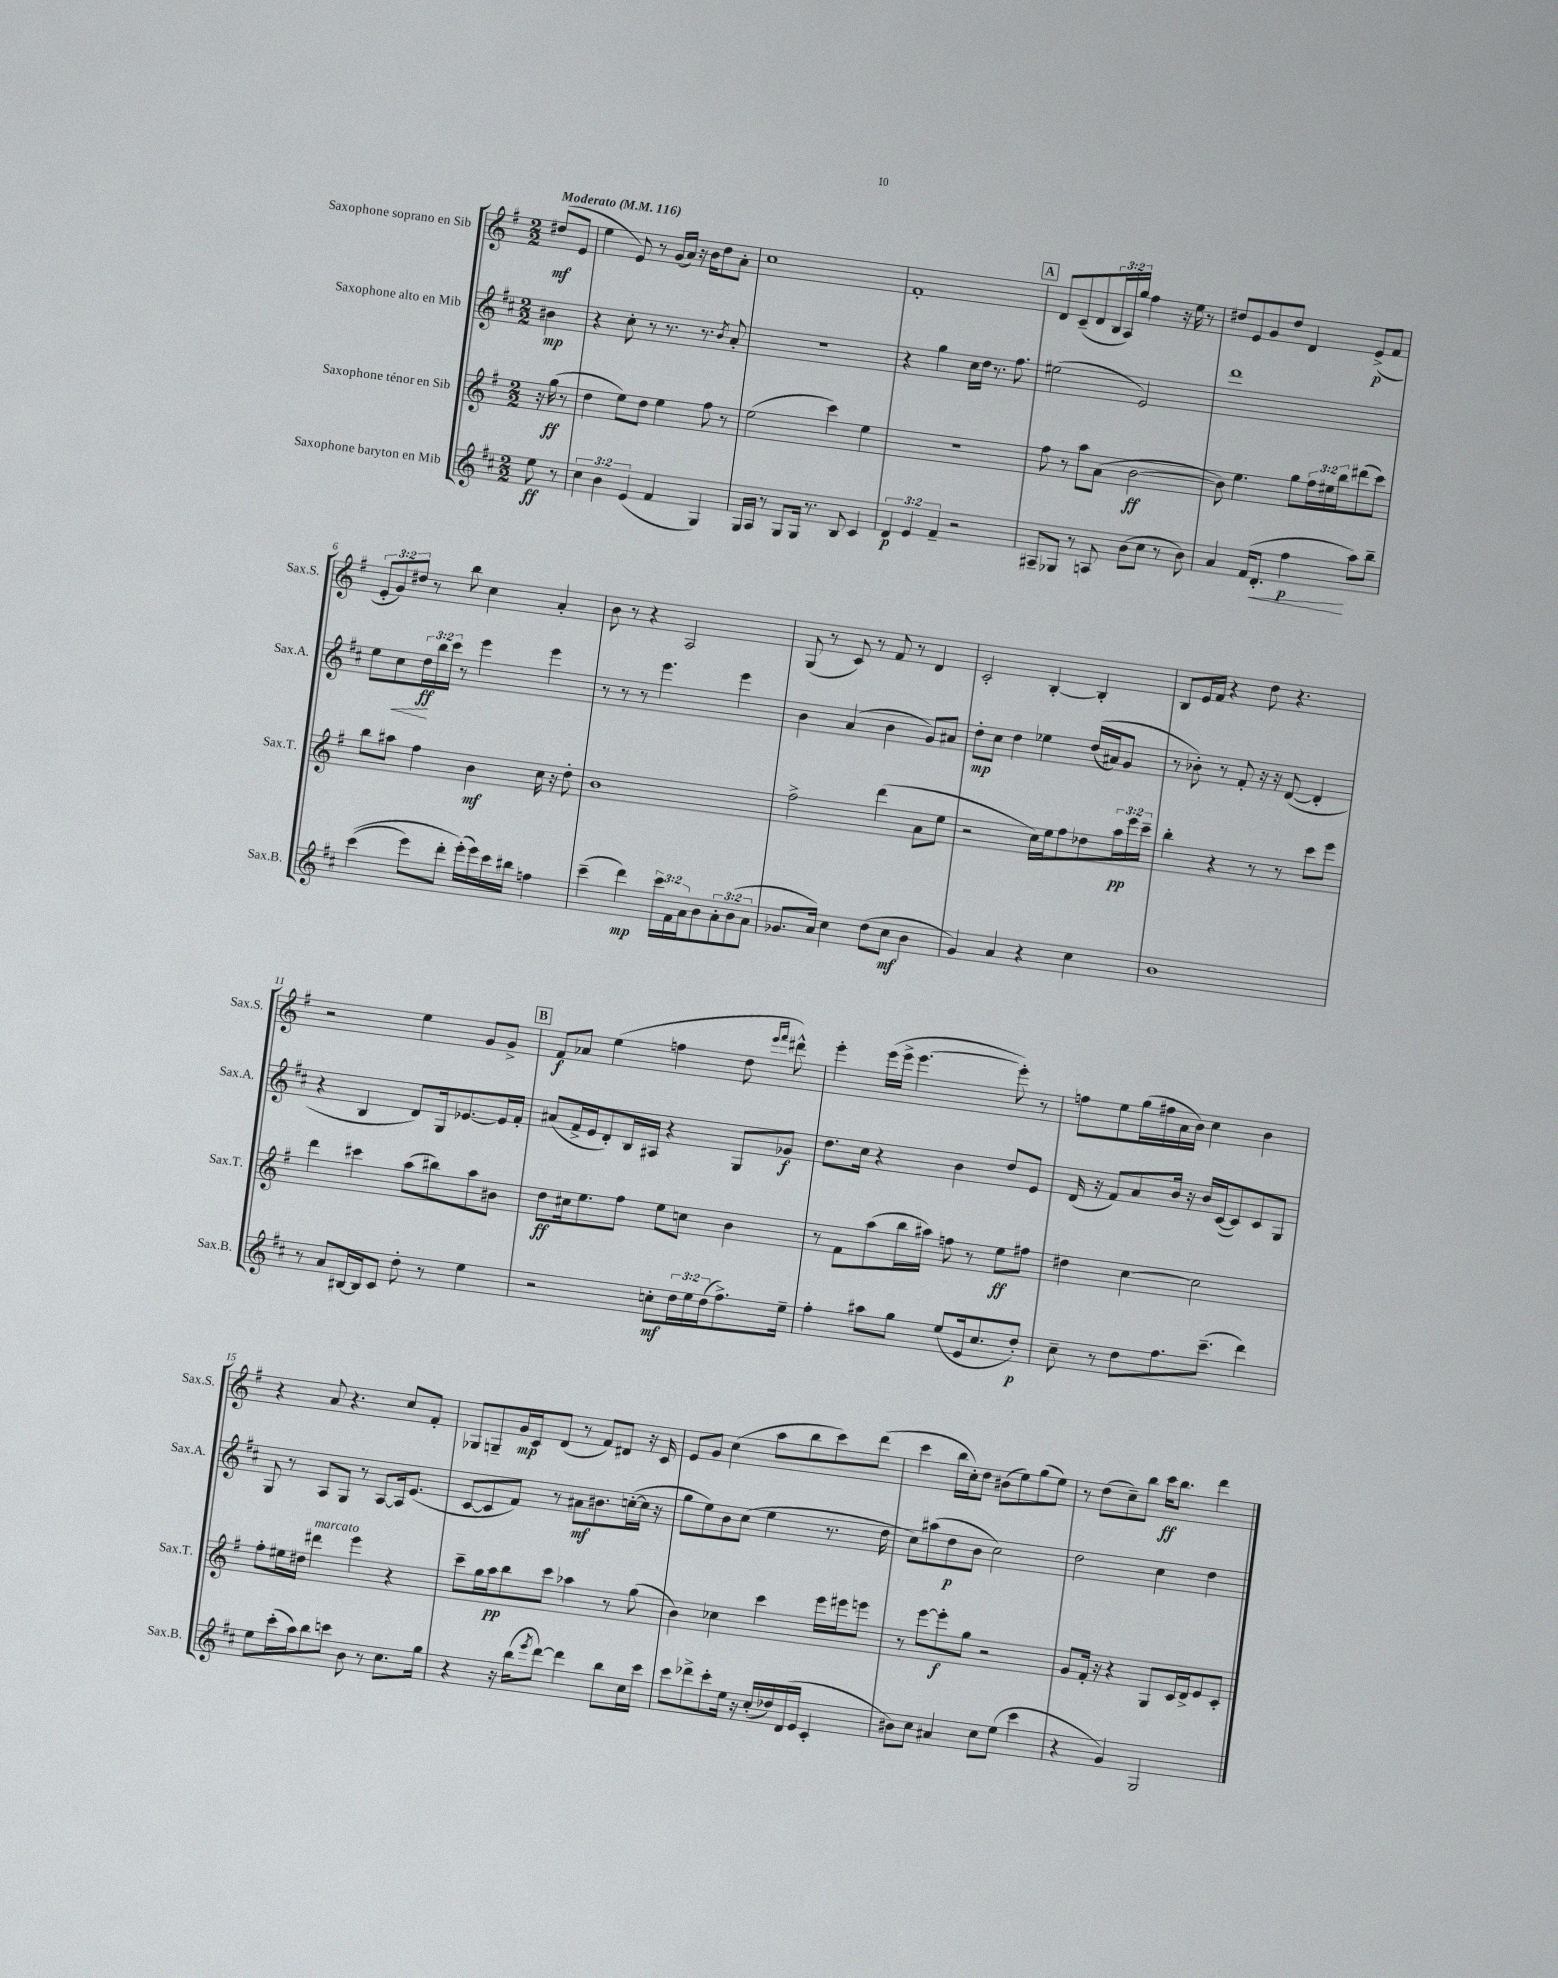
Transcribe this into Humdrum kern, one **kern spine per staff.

**kern	**kern	**kern	**kern
*staff4	*staff3	*staff2	*staff1
*clefG2	*clefG2	*clefG2	*clefG2
*k[f#c#]	*k[f#]	*k[f#c#]	*k[f#]
*M2/2	*M2/2	*M2/2	*M2/2
*MM116	*MM116	*MM116	*MM116
8ee\	16r	4b#\	(8dd#/L
.	(16gg\	.	.
8r	8r	.	8e/J
=	=	=	=
6cc#\	4dd\	4r	4ee\
6b\	.	.	.
.	8ee\L)	8cc#'\	8e/)
(6e/	.	.	.
.	8dd\J	8r	8r
4f#/	4ee\	8.r	(16g/LL
.	.	.	16a/JJ)
.	.	.	16r
.	.	8.r	16b\LK
4G/)	8ff#\	.	8dd\
.	.	8qb/	.
.	8r	8a'/	8a'\J
=	=	=	=
16G/LL	(2ee\	1r	1cc
16A/JJ	.	.	.
8r	.	.	.
8G/L	.	.	.
16G/Jk	.	.	.
8.r	.	.	.
.	4ccc\)	.	.
8B/	.	.	.
4c#/	4ee\	.	.
=	=	=	=
6d/	1r	4r	1f#'
6e/	.	.	.
.	.	4gg\	.
6f#~/	.	.	.
2r	.	16cc#\LL	.
.	.	16dd\JJ	.
.	.	8.r	.
.	.	8.ff#\	.
=	=	=	=
8A#~/L	8ff#\	(2ee#\	8d/L
8G-/J	8r	.	(8c~/
8r	8aa\L	.	8d/
8A/	(8a\J	.	24B/L
.	.	.	24A/)
.	.	.	24gg/JJ
(8b\L	[2b\	2e/)	4ff#\
8cc#\J	.	.	.
8r	.	.	16r
.	.	.	16ee\
8b\)	.	.	8r
=	=	=	=
4a/	8b\])	1ddd	8dd#/L
.	4.ee\	.	8e/
(16f#/LK	.	.	8g/
8.d'/J	.	.	.
.	.	.	8dd#/J
4ff#\	8gg\L	.	4d/
.	24ff#\L	.	.
.	24ee#\	.	.
.	24bb\J	.	.
8aa\L)	(8ddd#\	.	(8e^/L
8bb~\J	8ccc\J)	.	8f#/J
=	=	=	=
&((4ccc#\	8bb\L	8ee\L	12e'/L
.	.	.	12g/)
.	8aa#\J	8cc#\	.
.	.	.	12dd#/J
8eee\L)	4ff#\	24dd\L	8r
.	.	24bb\	.
.	.	24ccc#\JJ	.
8ddd'\J	.	8r	8bb\
(16eee'\LL&)	4b\	4eee\	4cc\
16eee\)	.	.	.
16ccc#\	.	.	.
16bb#\JJ	.	.	.
4ff\	16cc\	4eee\	4a'/
.	16r	.	.
.	8dd'\	.	.
=	=	=	=
(4ccc#~\	1b	8r	8b\
.	.	8r	8r
4ddd\)	.	8r	4r
.	.	4.eee\	.
24ccc#\LL	.	.	2A/
24f#\	.	.	.
24a\J	.	.	.
8b\	.	.	.
12a'\	.	4eee\	.
(12b\	.	.	.
12a\J	.	.	.
=	=	=	=
8.g-/L	2ff#^\	4b\	(8G/
.	.	.	8r
16a/Jk)	.	.	.
4cc#\	.	(4a/	8c/)
.	.	.	8r
(8dd\L	(4ddd\	4b\	8f#/
8cc#\J	.	.	8r
4b\	8a\L	8g/L)	4d/
.	8ee\J	8a#/J	.
=	=	=	=
4g/)	2r	8dd'\L	2c'/
.	.	8cc#\J	.
4a/	.	4dd\	.
4r	16cc\LL)	4ee-\	[4B'/
.	16ee\J	.	.
.	8ff#\	.	.
4cc#\	8dd-\	&((16dd/LL	4B'/]
.	.	16a#/J)	.
.	24aa\L	8g/J	.
.	24eee\	.	.
.	24ccc~\JJ	.	.
=	=	=	=
1b	4bb'\	8r	8B/L
.	.	8b-'\&)	16e/L
.	.	.	16f#/JJ
.	4r	8r	4r
.	.	8f#'/	.
.	8r	16r	8dd\
.	.	16r	.
.	8r	([8d/	4.r
.	8ccc\L	4d'/]	.
.	8eee\J	.	.
=	=	=	=
8r	4ddd\	4r	2r
8a/L	.	.	.
[16B#/L	4ccc#\	4B/	.
16B#/]J	.	.	.
8c#/J	.	.	.
8dd'\	(8aa\L	8d/L)	4ee\
8r	8bb#\)	16G/k	.
.	.	[8.e-/	.
4ee\	8aa\	.	8g/L
.	8b#\J	16e-/]L	8g^/J
.	.	16f#'/JJ	.
=	=	=	=
2r	8dd\L	(8a#/L	8f#/L
.	16cc#\k	16f#^/L	8a-/J
.	8.ee\	16e/J	.
.	.	8d'/)	(4ee\
.	8ff#\J	16B/L	.
.	.	16A#/JJ	.
8cc'\L	8ee\L	4r	4ff\
24dd\L	8cc\J	.	.
24ee\	.	.	.
(24dd\J	.	.	.
8.ff#^\)	4b\	8G/L	8dd\
.	.	.	16qqeee/LL
.	.	.	16qqfff#/JJ
.	.	8g-/J	8ddd#^^\)
16ee~\Jk	.	.	.
=	=	=	=
4ff#'\	8r	8.dd\L	4eee'\
.	8f#\L	.	.
.	.	16cc#\Jk	.
8aa#\L	(8aa\	4r	(16eee\LL
.	.	.	16eee^\JJ
8gg\J	16bb\L	.	[4.eee\
.	16aa#\JJ)	.	.
(8ee/L	8ff\	4b\	.
16e/k	8r	.	.
8.cc#/	.	.	.
.	8ee\L	8dd/L	8eee'\])
8dd'/J)	8ff#\J	8e/J	8r
=	=	=	=
8cc#~\	4dd#\	(16d/	8ff\L
.	.	16r	.
8r	.	8f#/L)	8ee\
8dd\L	[4cc\	8a/	(16gg\L
.	.	.	16ff#\
8.ff#\	.	16b/Jk	16a\
.	.	16r	16b\JJ)
.	2cc\]	16b/LL	4cc\
(8.ccc#~\J	.	([16c#/J	.
.	.	8c#/])	.
4ddd\)	.	8c#/	4b\
.	.	8G/J	.
=	=	=	=
8ee\L	8ff#'\L	8G/	4r
(16ccc#'\L	16ee#\L	8r	.
16aa\J)	16dd#\JJ	.	.
8bb\	4ddd#\	8A/L	8a/
8ccc\J	.	8G/J	4.r
8b\	4eee\	8r	.
8r	.	[8A/L	.
8.cc#\L	4r	16A/]k	8cc/L
.	.	(8.e/J	.
.	.	.	8f#'/J
16gg\Jk	.	.	.
=	=	=	=
4r	8ccc~\L	[8c#/L	8G-/L
.	16gg\L	8c#/]	8G~/
.	16aa\J	.	.
16r	8bb\	8f#/J)	16g/L
(16bb\LK	.	.	16c/J
8qeee/	.	.	.
[8ddd\J)	8ccc\J	8r	(8d/J
4ddd\]	4aa-\	8a#\L	8r
.	.	8.b#\	8f#/L)
8bb\L	8r	.	8d#/J
.	.	([16cc'\L	.
16cc#\L	(8gg\	16cc\]JJ	16r
16ccc#\JJ	.	16r	16c/
=	=	=	=
8ccc#\L	4b\)	8gg\L	8e/L
8ddd-^\	.	8ee\)	8g/J
8ccc#'\	4cc-\	8b\	(4cc\
16ee\Jk	.	(8cc#\J	.
16r	.	.	.
(16cc#'/LL	4ccc\	4ee\	8aa\L
16dd-/)	.	.	.
(16d/	.	.	8bb\
16e/JJ	.	.	.
4c#'/	16eee\LL	8.r	8ccc\)
.	16eee#\J	.	.
.	8eee\J	.	(8ddd\J
.	.	16dd\	.
=	=	=	=
8b#\L)	8r	8cc#\L)	4ccc\
8cc#\J	[8eee\L	(8aa#\	.
4a#/	8eee'\]	8dd\	16bb\LL
.	.	.	16cc'\J)
.	8gg\J	8b\J	8dd\J
8cc#\L	2r	2cc#\)	(8b#\L
(8ee\J	.	.	8ee\)
4ccc#\	.	.	(8gg\
.	.	.	8ee\J)
=	=	=	=
4r	8g/L	2dd\	8r
.	16f#'/Jk	.	(8dd\L
.	16r	.	.
4g/)	4r	.	8cc~\)
.	.	.	8bb\J
2G/	8G/L	4cc#\	16ccc\LK
.	.	.	8.bb\J
.	16c/L	.	.
.	16d^/J	.	.
.	8e/	4dd\	4ddd\
.	8c'/J	.	.
==	==	==	==
*-	*-	*-	*-
